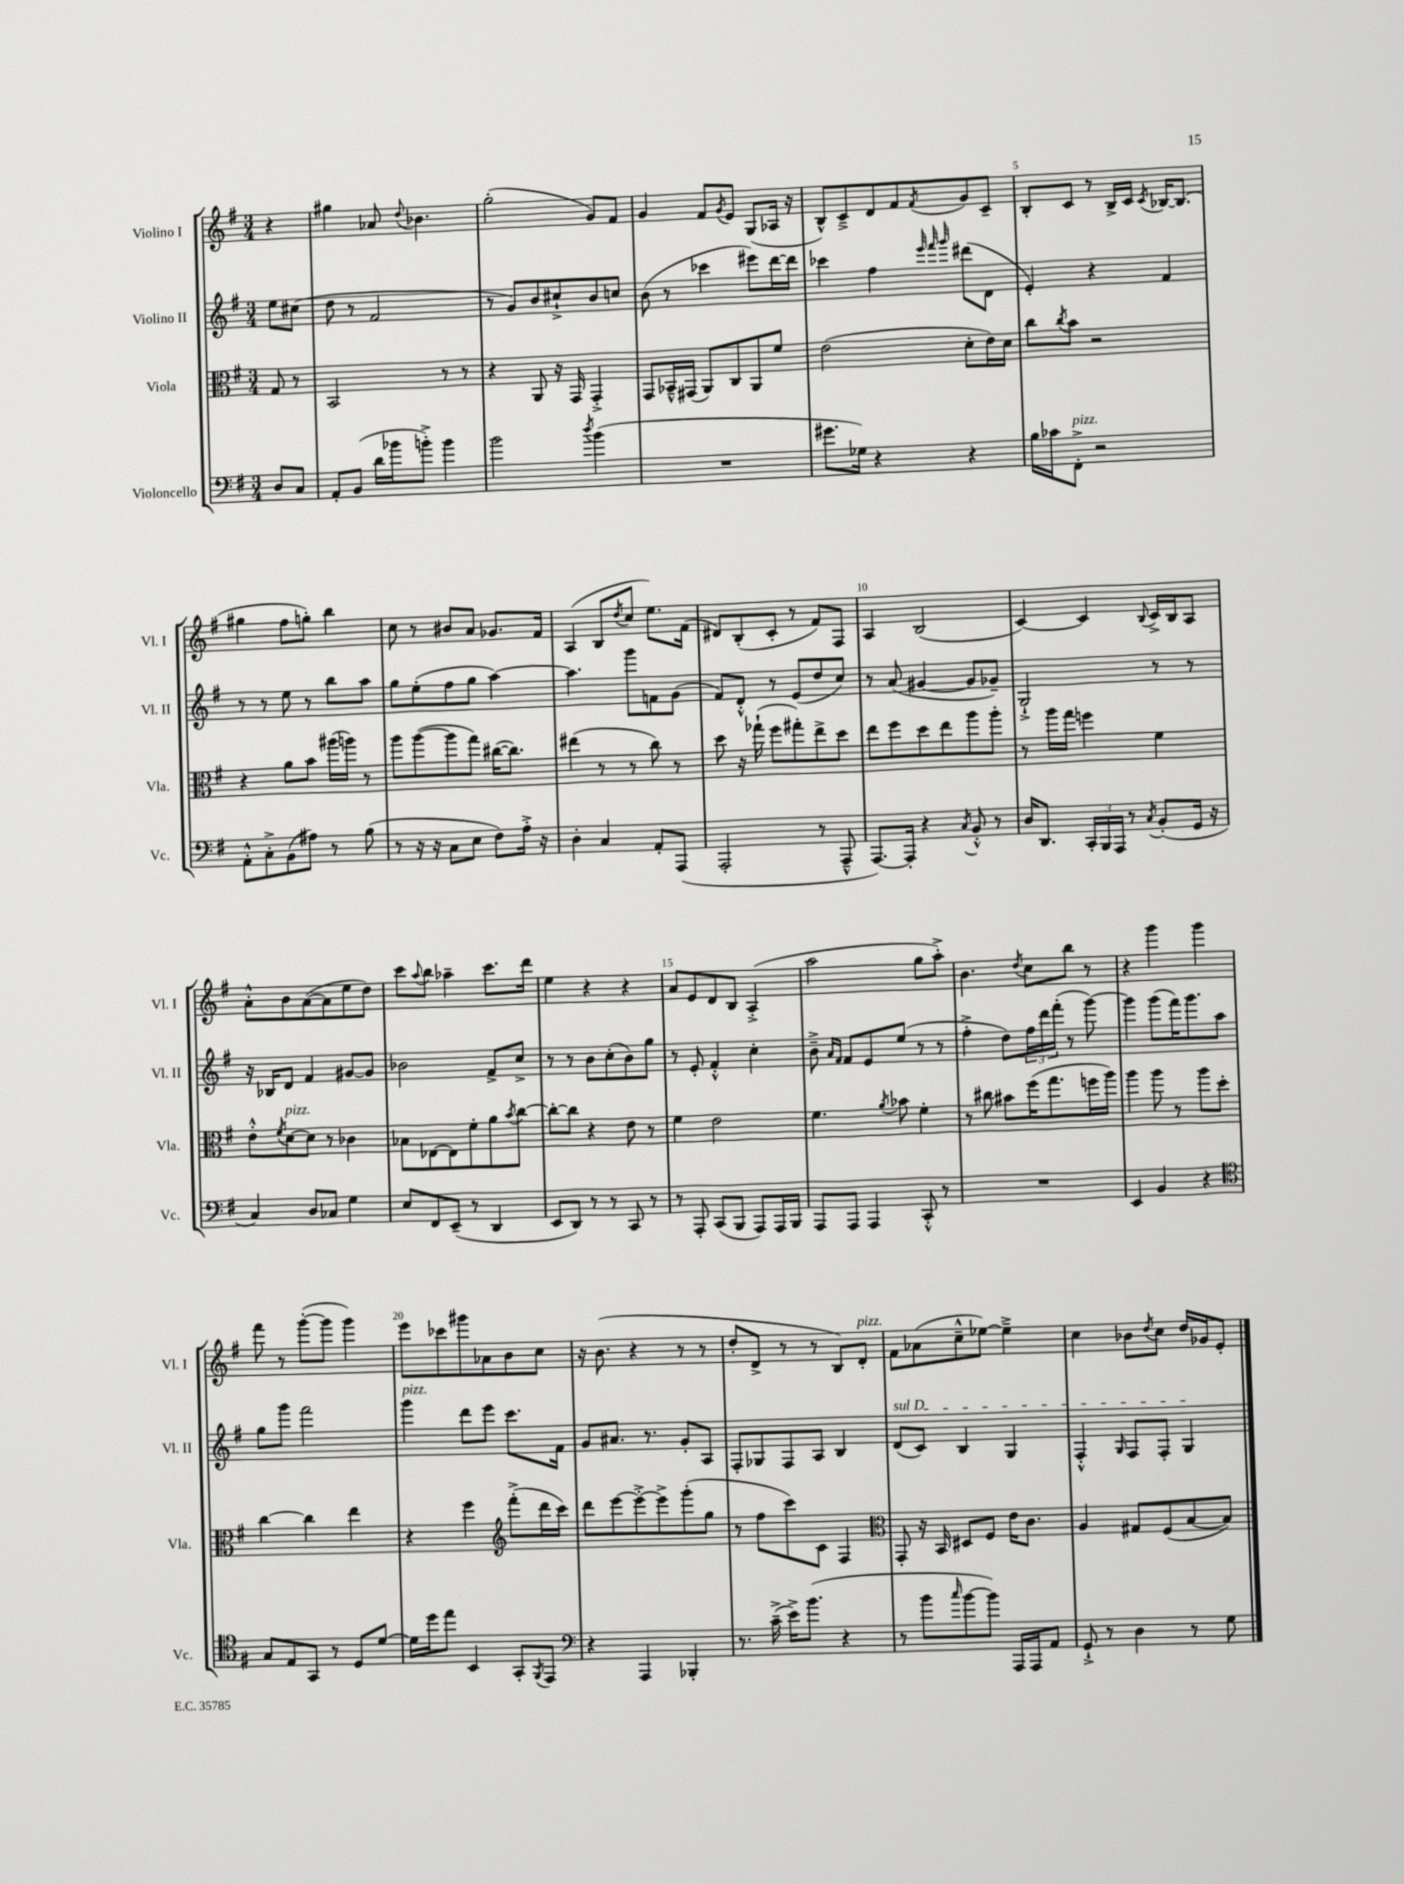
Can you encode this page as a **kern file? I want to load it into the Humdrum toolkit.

**kern	**kern	**kern	**kern
*staff4	*staff3	*staff2	*staff1
*clefF4	*clefC3	*clefG2	*clefG2
*k[f#]	*k[f#]	*k[f#]	*k[f#]
*M3/4	*M3/4	*M3/4	*M3/4
8D	8G	8ee	4r
8C	8r	(8cc#	.
=	=	=	=
8AA'	2BB	8dd	4gg#
(8BB	.	8r	.
16d	.	2f#	8a-
16b-	.	.	.
.	.	.	8qqdd
8b'^)	.	.	4.b-
4b	8r	.	.
.	8r	.	.
=	=	=	=
2b	4r	8r	(2gg'
.	.	8g)	.
.	8AA	8b	.
.	16r	8cc#`^	.
.	16GG	.	.
8qdd	.	.	.
(4b	4GG'^	8b	8g)
.	.	8cc	8f#
=	=	=	=
2.r	8GG	(8b	4g
.	16BB-~^^	8r	.
.	(16GG#	.	.
.	8AA)	4ccc-	8f#
.	.	.	8qg
.	8C	.	8e
.	8AA	8eee#)	(8G
.	8f#	[16ddd	16A-
.	.	16ddd]	16r
=	=	=	=
8.g#	(2e	4ccc-	8B^^)
.	.	.	8c~^
16G-)	.	.	.
4r	.	4ff#	8d
.	.	.	8f#
.	.	32qqeee	.
.	.	32qqfff#	.
.	.	32qqggg	8qf#
4r	8d'	(8ddd#	8g
.	16e)	8d	8c~
.	16d	.	.
=	=	=	=
16B	8cc	4e')	8B'
16c-	.	.	.
.	8qcc	.	.
8FF#'^	8b	.	8c
2r	2r	4r	8r
.	.	.	16B^
.	.	.	16c
.	.	.	8qc
.	.	4f#	[16B-
.	.	.	(8.B-]
=	=	=	=
8AA'^^	4r	8r	4gg#
8C'^	.	8r	.
(8BB	8a	8ee	8ff#
8A#)	8b	8r	8gg')
8r	(16aa#	8bb	4bb
.	16aa)	.	.
(8B	8r	8aa	.
=	=	=	=
8r	8aa	8gg	8cc
16r	([8aa	(8ee'	8r
16r	.	.	.
8C	8aa]	8ff#	8b#
8E	8gg)	8gg	8a
8F#)	([16cc#	[4aa)	8.g-
.	8.cc#])	.	.
16A'^	.	.	.
16r	.	.	16f#
=	=	=	=
4D'	(4ee#	4.aa]	(4A
4C	8r	.	8B
.	.	.	8qdd
.	8r	8ggg	8cc
8AA'	8cc)	8f	8.ee)
(8AAA	8r	(8g	.
.	.	.	(16f#
=	=	=	=
2AAA'	8dd	8f#)	8d#)
.	16r	8d'^^	(8B'
.	(16gg-`	.	.
.	8ff#	8r	8c'
.	8gg#')	(8e	8r
8r	8ee^	8dd	8f#)
8AAA~^^	8dd	8cc)	8F#
=	=	=	=
[8.AAA)	8ee	8r	4A
.	8ff#	(8a	.
16AAA']	.	.	.
4r	8dd	[4g#	(2B
.	8ee	.	.
8qC	.	.	.
8BB'^^	8aa	8g#]	.
8r	8aa'	8g-~)	.
=	=	=	=
16D	8r	2G`^	[4c)
8.DD	.	.	.
.	16aa	.	.
.	16gg	.	.
24CC'	4ff	.	4c]
24BBB	.	.	.
24AAA	.	.	.
8r	.	.	.
8qC	.	.	8qqB
(8BB'	4f#	8r	16c^
.	.	.	16B
16GG	.	8r	8A
16r	.	.	.
=	=	=	=
4C)	8e'^^	16r	8a'^^
.	.	16B-	.
.	8qf#	.	.
.	[8d	8d	8b
8D	8d]	4f#	([8a
8C-	8r	.	8a]
4G	4c-	[8g#	8ee
.	.	8g#]	8dd)
=	=	=	=
8E	8B-	2b-	8ccc
.	.	.	8qqaa
8FF#	[8E-	.	8bb
(8EE~	8E-]	.	4aa-~
8r	8f#'	.	.
4DD	8a	8f#^	8.ccc
.	8qb	.	.
.	[8cc	8cc^	.
.	.	.	16ddd
=	=	=	=
8EE	8cc'_	8r	4ee
8DD)	8cc]	8r	.
8r	4r	8b	4r
8r	.	(8cc'	.
8CC	8e	8b)	4r
8r	8r	8gg	.
=	=	=	=
8r	4f#	8r	8a
8AAA'	.	8e'	8e
(8CC	2e	4f#'^^	8d
8BBB	.	.	8B
8AAA)	.	4cc'	(4A'^
16AAA	.	.	.
16BBB	.	.	.
=	=	=	=
8AAA	4.f#	8b~^	2aa
.	.	16qqa	.
.	.	16qqf#	.
8AAA	.	8f#	.
4AAA	.	8e	.
.	8qa	.	.
.	8b-	(8ee	.
8CC'^^	4f#'	8r	8gg
8r	.	8r	8aa'^)
=	=	=	=
2.r	8r	4ff#'^	4.b
.	8cc#	.	.
.	8b#	8dd)	.
.	.	.	8qdd
.	(16ff#	24ff#	8cc
.	.	24ddd	.
.	8.gg	.	.
.	.	(24fff#'	.
.	.	8r	8bb
.	16ff	[8ggg)	8r
.	16aa)	.	.
=	=	=	=
4EE	4aa	4ggg]	4r
4BB	8aa	(8ggg	4ggg
.	8r	16fff#)	.
.	.	8.ggg	.
4r	8aa	.	4ggg
.	8dd'	8aa	.
=	=	=	=
*clefC4	*	*	*
8G	[4cc	8gg	8fff#
8E	.	8ggg	8r
8GG	4cc]	2fff#	([8ggg'
8r	.	.	8ggg]
8D	4ee	.	4ggg)
[8d	.	.	.
=	=	=	=
16d]	4r	4ggg	8eee
16dd	.	.	.
8ee	.	.	8ccc-
4BB	4ff#	8ddd	8ggg#
.	.	8eee	8a-
*	*clefG2	*	*
8GG'	(8fff#'^	8.ccc	8b
8qFF#	.	.	.
8EE	16ddd	.	8cc
.	16ccc)	16f#	.
=	=	=	=
*clefF4	*	*	*
4r	8ddd	8g	16r
.	.	.	(8.b
.	[8eee	8.a#	.
4AAA	8eee'^_	.	4r
.	.	8.r	.
.	8eee^]	.	.
4BBB-'	(8ggg'	8g'	8r
.	8gg	8A	8r
=	=	=	=
8.r	8r	8F#'	8dd'
.	8ff#	8G-	8d^
(16c~^	.	.	.
16e^)	8ccc)	8F#	8r
(8.b	.	.	.
.	8c	8A	8r
4r	4F#	4B	8B)
.	.	.	8d'
=	=	=	=
*	*clefC3	*	*
8r	8GG'	(8d	8f#
8b	16r	8c)	(8a-
.	16BB	.	.
16qqcc	.	.	.
[8b	8D#	4B	8cc~^^
8b])	8F#	.	[8ee-)
16AAA	16e	4G	4ee-~^]
16AAA	8.c	.	.
8AA	.	.	.
=	=	=	=
8GG`^	4A	4F#'^^	4cc
8r	.	.	.
.	.	16qqG	.
4D	8G#	8F#	8b-
.	.	.	8qdd
.	(8F#	8F#'	8cc
8r	[8B	4G	16dd
.	.	.	16g-
8G	8B])	.	8e'
==	==	==	==
*-	*-	*-	*-
